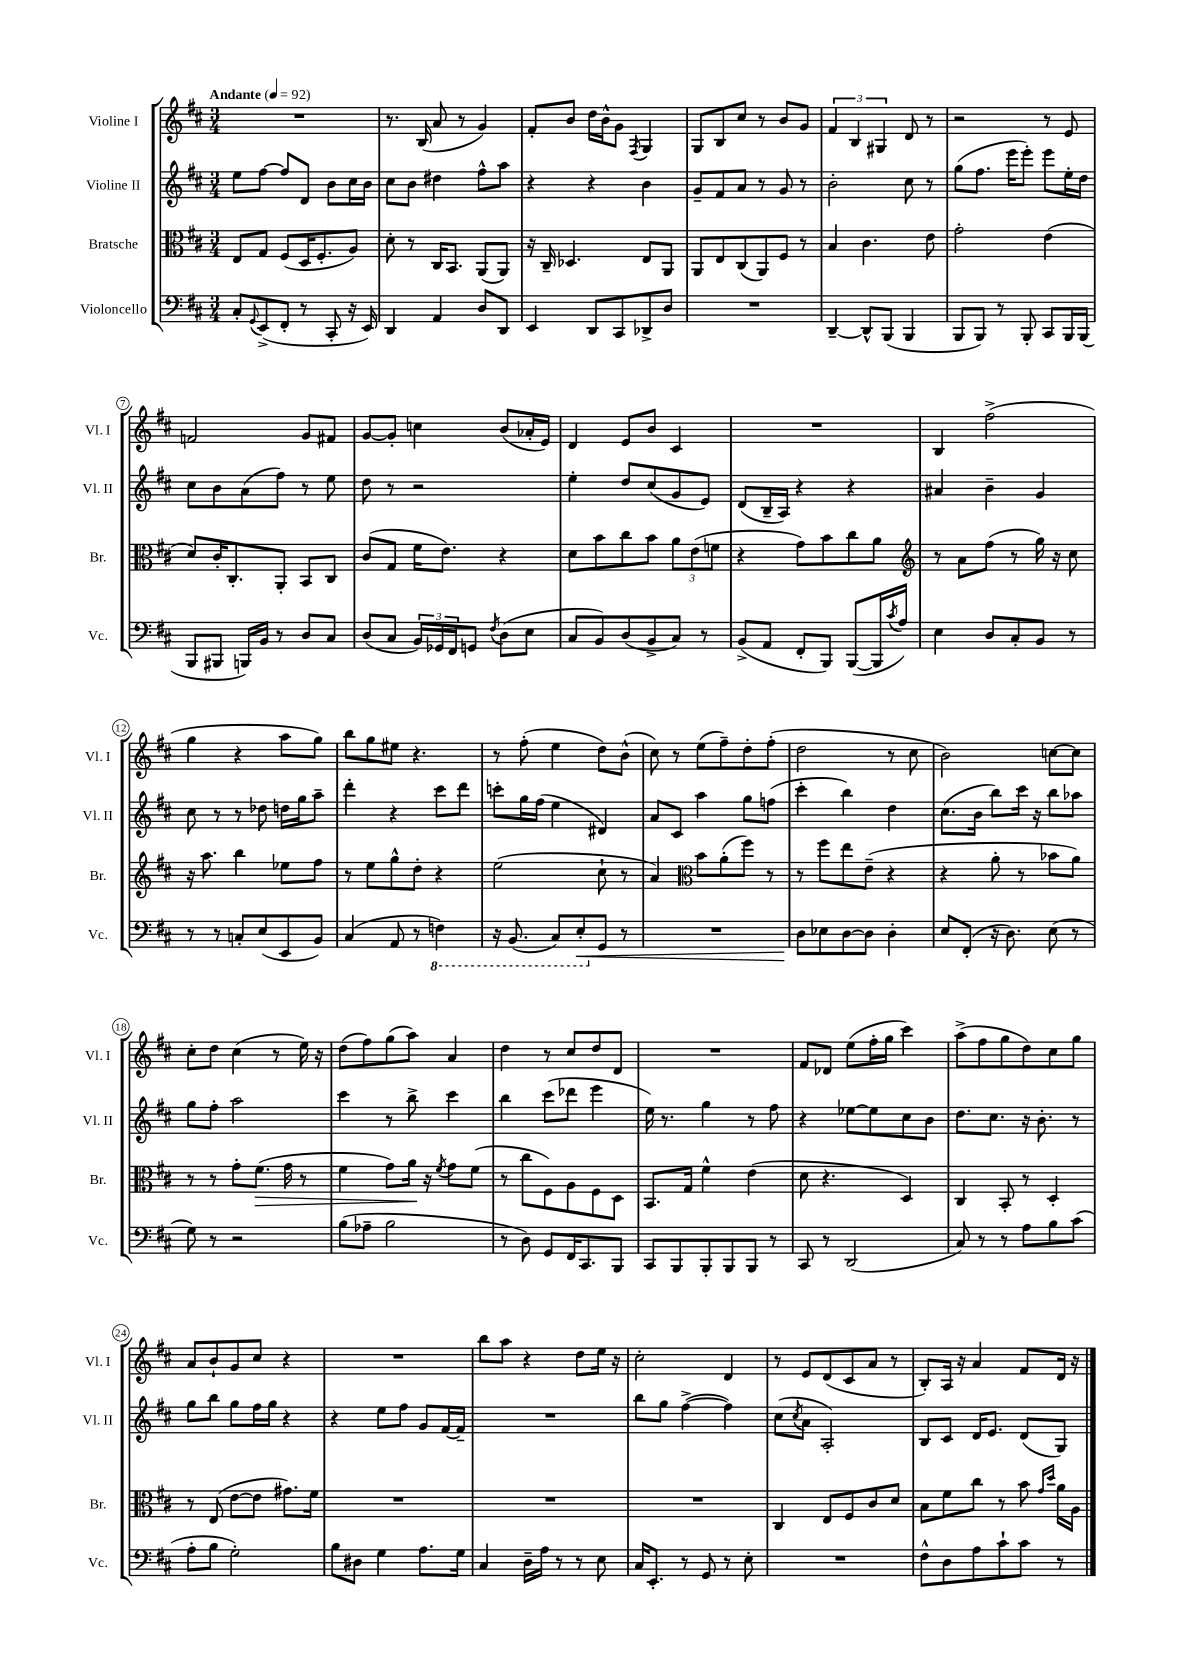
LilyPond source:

<<
\new StaffGroup <<
\new Staff = "s0" \with { instrumentName = "Violine I" shortInstrumentName = "Vl. I" } {
    \clef treble \key d \major \numericTimeSignature \time 3/4 \tempo "Andante" 4 = 92
    R2. |
    r8. b16( a'8 r8 g'4) |
    fis'8-. b'8 d''16 b'16-^ g'8 \acciaccatura { fis8 } g4 |
    g8 b8 cis''8 r8 b'8 g'8 |
    \tuplet 3/2 { fis'4 b4 gis4 } d'8 r8 |
    r2 r8 e'8 |
    f'2 g'8 fis'8 |
    g'8~ g'8-. c''4 b'8( aes'16-. e'16) |
    d'4 e'8 b'8 cis'4 |
    R2. |
    b4 fis''2->( |
    g''4 r4 a''8 g''8) |
    b''8 g''8 eis''8 r4. |
    r8 fis''8-.( e''4 d''8) b'8-^( |
    cis''8) r8 e''8( fis''8--) d''8-. fis''8-.( |
    d''2 r8 cis''8 |
    b'2) c''8~ c''8 |
    cis''8-. d''8 cis''4( r8 e''16) r16 |
    d''8( fis''8) g''8( a''8) a'4 |
    d''4 r8 cis''8 d''8 d'8 |
    R2. |
    fis'8 des'8 e''8( fis''16-. g''16 cis'''4) |
    a''8->( fis''8 g''8 d''8) cis''8 g''8 |
    a'8 b'8-! g'8 cis''8 r4 |
    R2. |
    b''8 a''8 r4 d''8 e''16 r16 |
    cis''2-. d'4 |
    r8 e'8 d'8( cis'8 a'8 r8 |
    b8-.) a16 r16 a'4 fis'8 d'16 r16 \bar "|." |
}
\new Staff = "s1" \with { instrumentName = "Violine II" shortInstrumentName = "Vl. II" } {
    \clef treble \key d \major \numericTimeSignature \time 3/4
    e''8 fis''8~ fis''8 d'8 b'8 cis''16 b'16 |
    cis''8 b'8 dis''4 fis''8-^ a''8 |
    r4 r4 b'4 |
    g'8-- fis'8 a'8 r8 g'8 r8 |
    b'2-. cis''8 r8 |
    g''8( fis''8. e'''16 e'''8-.) e'''8 e''16-. d''16 |
    cis''8 b'8 a'8( fis''8) r8 e''8 |
    d''8 r8 r2 |
    e''4-. d''8 cis''8( g'8 e'8) |
    d'8( b16-- a16) r4 r4 |
    ais'4 b'4-- g'4 |
    cis''8 r8 r8 des''8 d''16 g''16 a''8-- |
    d'''4-. r4 cis'''8 d'''8 |
    c'''8-. g''16 fis''16( e''4 dis'4) |
    a'8 cis'8 a''4 g''8 f''8( |
    cis'''4-. b''4) d''4 |
    cis''8.( b'16 b''8) cis'''16 r16 b''8 aes''8 |
    g''8 fis''8-. a''2 |
    cis'''4 r8 b''8-> cis'''4 |
    b''4 cis'''8( des'''8 e'''4 |
    e''16) r8. g''4 r8 fis''8 |
    r4 ees''8~ ees''8 cis''8 b'8 |
    d''8. cis''8. r16 b'8.-. r8 |
    g''8 b''8 g''8 fis''16 g''16 r4 |
    r4 e''8 fis''8 g'8 fis'16~ fis'16-- |
    R2. |
    b''8 g''8 fis''4~->( fis''4) |
    cis''8( \acciaccatura { cis''8 } a'8 a2-.) |
    b8 cis'8 d'16 e'8. d'8( g8) \bar "|." |
}
\new Staff = "s2" \with { instrumentName = "Bratsche" shortInstrumentName = "Br." } {
    \clef alto \key d \major \numericTimeSignature \time 3/4
    e8 g8 fis8( d16 fis8.-. a8) |
    d'8-. r8 cis16 b,8. a,8( a,8) |
    r16 cis16-- des4. e8 a,8 |
    a,8 e8 cis8( a,8) fis8 r8 |
    b4 cis'4. e'8 |
    g'2-. e'4( |
    d'8) cis'16-. cis8.-. a,8-. b,8 cis8 |
    cis'8( g8 fis'16 e'8.) r4 |
    d'8 b'8 cis''8 b'8 \tuplet 3/2 { a'8 e'8( f'8 } |
    r4 g'8) b'8 cis''8 a'8 |
    \clef treble r8 a'8 fis''8( r8 g''16) r16 cis''8 |
    r16 a''8. b''4 ees''8 fis''8 |
    r8 e''8 g''8-^ d''8-. r4 |
    e''2( cis''8-! r8 |
    a'4) \clef alto b'8 a'8-.( fis''8) r8 |
    r8 fis''8 e''8 e'8--( r4 |
    r4 a'8-. r8 bes'8 a'8) |
    r8 r8 g'8-. fis'8.\>( g'16 r8 |
    fis'4 g'8) a'16\! r16 \acciaccatura { fis'8 } g'8 fis'8( |
    r8 cis''8 fis8) a8 fis8 d8 |
    b,8. g16 fis'4-^ e'4( |
    d'8 r4. d4) |
    cis4 b,8-. r8 d4-. |
    r8 e8( e'8~ e'8 gis'8.) fis'16 |
    R2. |
    R2. |
    R2. |
    cis4 e8 fis8 cis'8 d'8 |
    b8 fis'8 cis''8 r8 b'8 \grace { g'16 d''16 } a'16 a16 \bar "|." |
}
\new Staff = "s3" \with { instrumentName = "Violoncello" shortInstrumentName = "Vc." } {
    \clef bass \key d \major \numericTimeSignature \time 3/4
    cis8-. \appoggiatura { g,8 } e,8->( fis,8-. r8 cis,8-. r16 e,16) |
    d,4 a,4 d8 d,8 |
    e,4 d,8 cis,8 des,8-> d8 |
    R2. |
    d,4~-- d,8-^ b,,8( b,,4 |
    b,,8 b,,8) r8 b,,8-. cis,8 b,,16 b,,16( |
    b,,8 bis,,8 b,,16) b,16 r8 d8 cis8 |
    d8( cis8 \tuplet 3/2 { b,16) ges,16 fis,16 } g,8 \acciaccatura { fis8 } d8( e8 |
    cis8 b,8) d8( b,8-> cis8) r8 |
    b,8->( a,8 fis,8-. b,,8) b,,8~( b,,16 \acciaccatura { cis'8 } a16) |
    e4 d8 cis8-. b,8 r8 |
    r8 r8 c8-. e8( e,8 b,8) |
    cis4( a,8 r8 \ottava #-1 f,4) |
    r16 b,,8.( cis,8) e,8-.\< \ottava #0 g,8 r8 |
    R2. |
    d8\! ees8 d8~ d8 d4-. |
    e8 fis,8-.( r16 d8.) e8( r8 |
    g8) r8 r2 |
    b8( aes8-- b2 |
    r8 d8) g,8 fis,16 cis,8. b,,8 |
    cis,8 b,,8 b,,8-. b,,8 b,,8 r8 |
    cis,8 r8 d,2( |
    cis8) r8 r8 a8 b8 cis'8( |
    a8-. b8 g2-.) |
    b8 dis8 g4 a8. g16 |
    cis4 d16-- a16 r8 r8 e8 |
    cis16 e,8.-. r8 g,8 r8 e8-. |
    R2. |
    fis8-^ d8 a8 cis'8-! cis'8 r8 \bar "|." |
}
>>
>>
\layout { \context { \Score \override BarNumber.stencil = #(make-stencil-circler 0.1 0.3 ly:text-interface::print) } }
